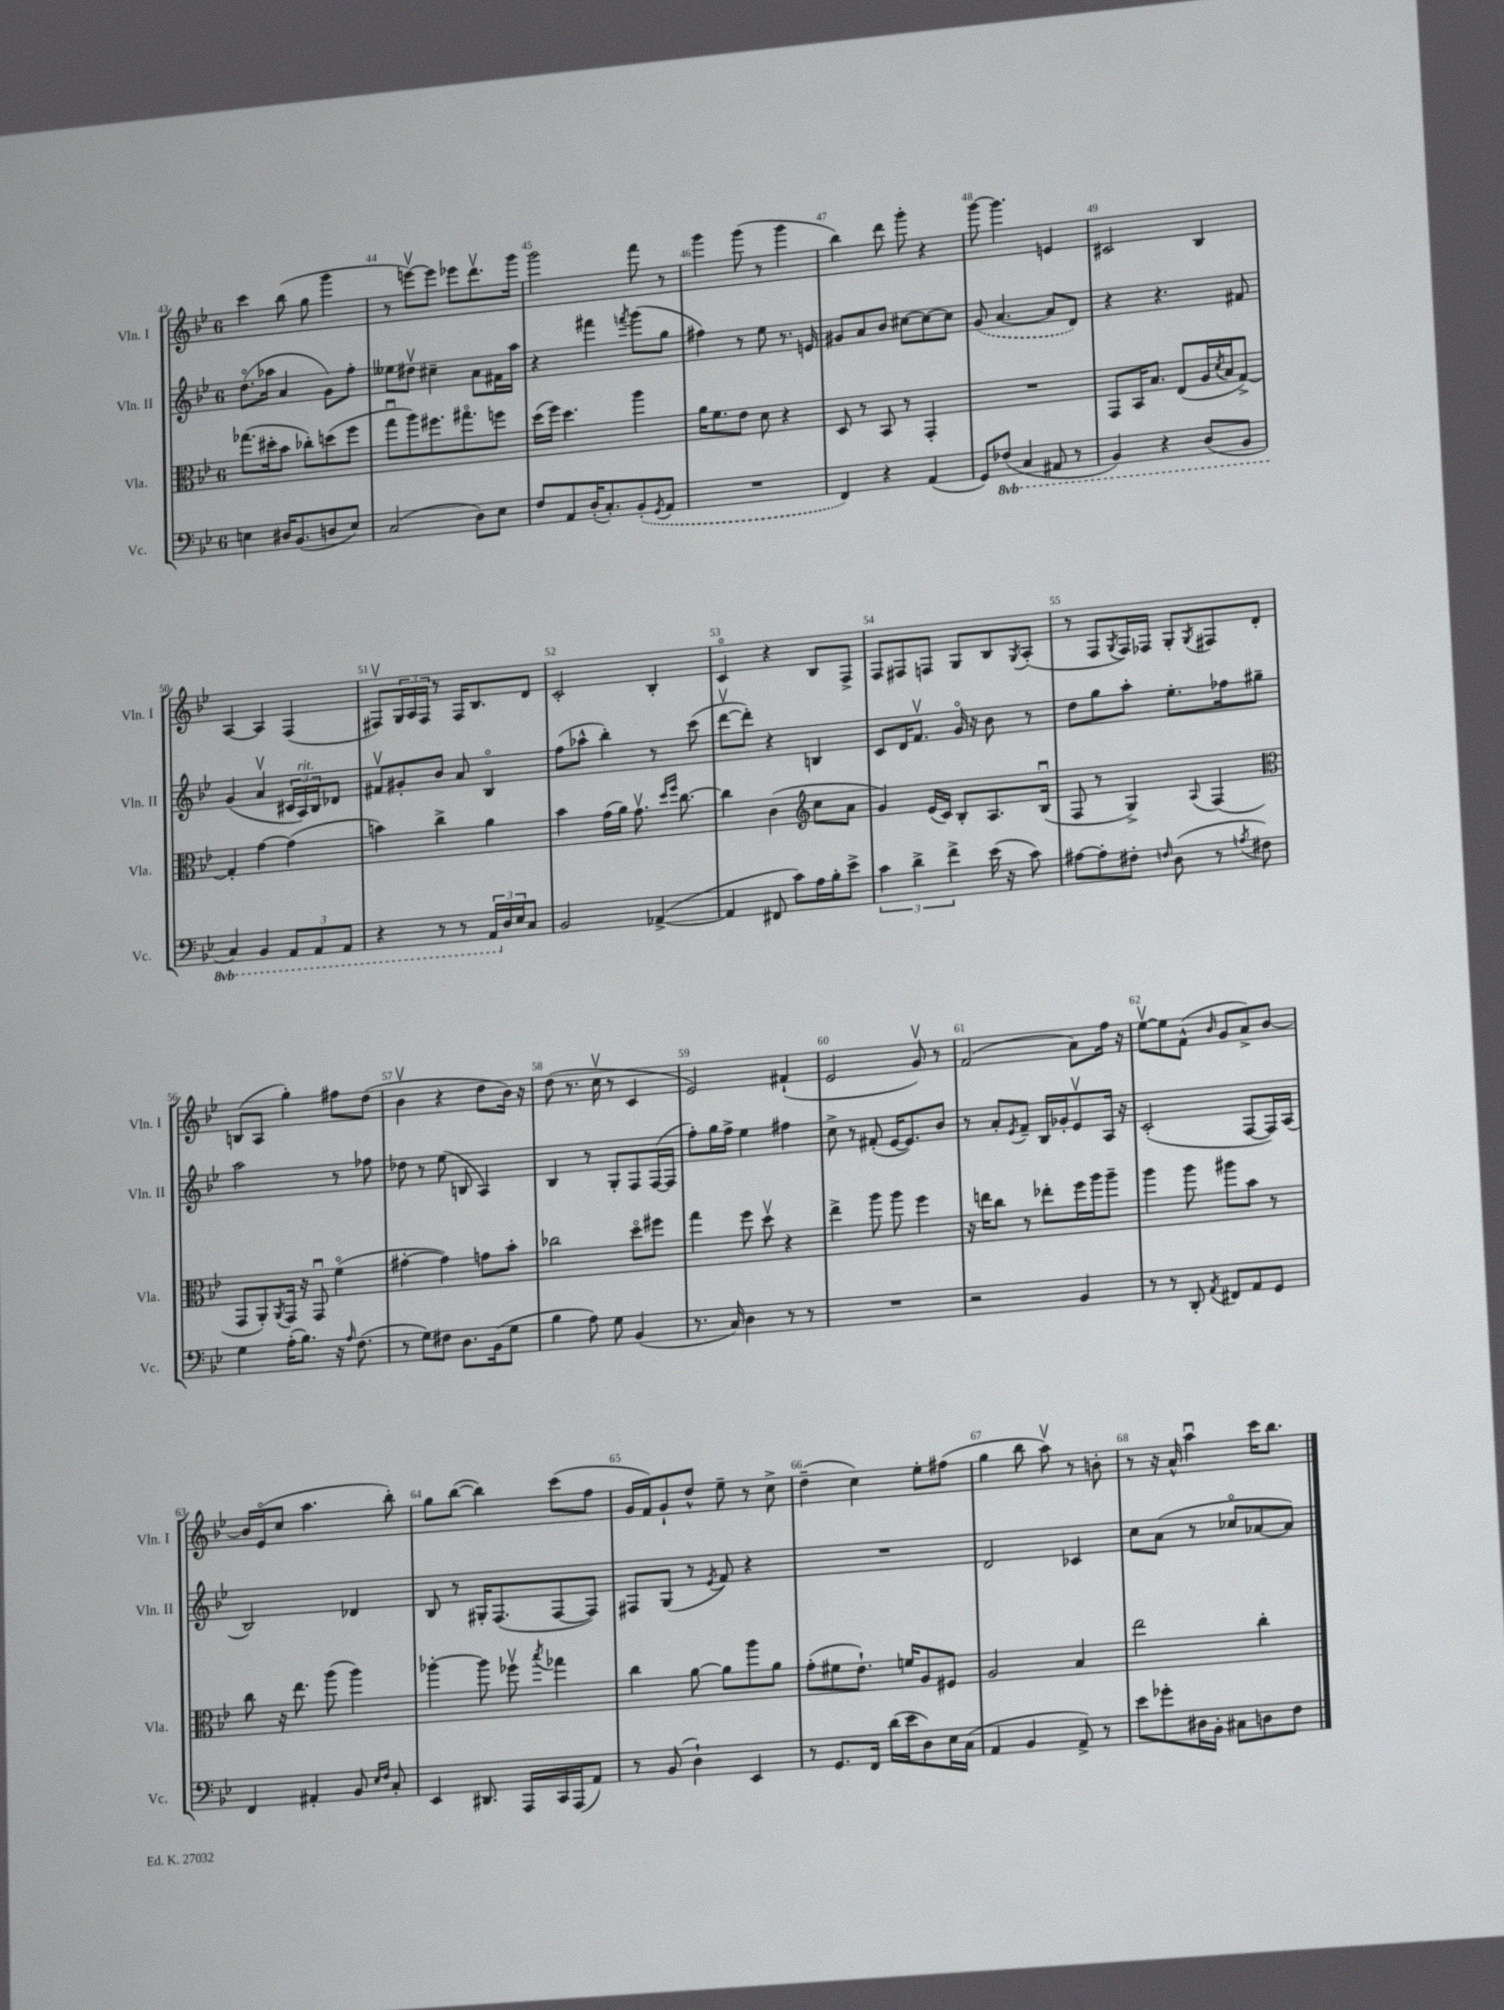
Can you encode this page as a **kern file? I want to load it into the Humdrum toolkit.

**kern	**kern	**kern	**kern
*staff4	*staff3	*staff2	*staff1
*clefF4	*clefC3	*clefG2	*clefG2
*k[b-e-]	*k[b-e-]	*k[b-e-]	*k[b-e-]
*M6/8	*M6/8	*M6/8	*M6/8
4E\	(8.gg-\L	(8.ddo\L	4ccc\
.	16dd#'\k	16aa-\Jk	.
16D#/LK	8b-\J	4a/	(8bb-\
(8.BB-/	.	.	.
.	8cc-'\L)	.	8gg\
8D/	(8dd\	8g\L)	4ggg\
8E/J)	8ff\J	8ff'\J	.
=	=	=	=
(2C/	8ggu\L	8ee--\L	8r
.	8aa\)	8dd#v\J	[8eeev\L)
.	8.ff#\	4cc#~\	8eee\]J
.	.	.	8eee-\L
.	8.gg#o\	.	.
8D\L)	.	8a\L	8.dddv\
8E-\J	8ff\J	16f#\L	.
.	.	16aa\JJ	16ggg\Jk
=	=	=	=
8F/L	(16dd\LL	4r	2ggg\
.	16ff\JJ)	.	.
8AA/	4.dd\	.	.
(16D'/K	.	4fff#\	.
8.C'/)	.	.	.
.	.	8qfff/	.
(8BB-'/	4aa\	(8ggg\L	8fff\
8qGG/	.	.	.
8AA/J	.	8gg\J	8r
=	=	=	=
2.r	16a\LK	4ff#\)	4ggg\
.	8.f\	.	.
.	8e-\J	8r	(8ggg\
.	8d\	8ee-\	8r
.	4r	8.r	4ggg\
.	.	16e/	.
=	=	=	=
4FF/)	8D/	8g#/L	4bb-\)
.	8r	8a/	.
4r	8BB-/	8b-/J	8ddd\
.	8r	[8cc#\L	8ggg'\
(4AA/	4GG'/	8cc#\_	4r
.	.	8cc#\]J	.
=	=	=	=
8GG/L)	2.r	(8g/	[8ggg\
(8FF-/J	.	[4.a/	4.ggg\]
4CC/	.	.	.
8AAA#/	.	8a/]L	4e/
8r	.	8d/J)	.
=	=	=	=
4BBB-/)	8GG/L	4r	2c#/
.	16BB-/K	.	.
.	8.B-/J	.	.
4r	.	4.r	.
.	(8E-/L	.	.
(8DD/L	16A/L	.	4B-/
.	8qd/	.	.
.	16B-/J	.	.
8BBB-/J	[8G^/J)	8f#/	.
=	=	=	=
4CC/)	4G'/]	(4g/	[4A/
4BBB-/	[4g\	4av/	4A/]
12AAA/L	(4g\]	24c#/LL	(4F/
.	.	24A/)	.
12AAA/	.	24B-/J	.
.	.	8d-/J	.
12AAA/J	.	.	.
=	=	=	=
4r	4b\)	8f#v/L	8F#v/L)
.	.	8g#'/	24G/L
.	.	.	24A/
.	.	.	24F#/JJ
8r	4cc^\	8b-/J	8r
8r	.	8a/	16F#/LK
.	.	.	8.B-/
24AAA/LL	4a\	4B-o/	.
24D/	.	.	.
24E-/J	.	.	.
8C/J	.	.	8d/J
=	=	=	=
2BB-/	4b-\	(8ff\L	2c'/
.	.	8aa-^^\J	.
.	(16g\LL	4bb-'\)	.
.	16a\JJ)	.	.
.	8.gv\	.	.
([4AA-^/	.	8r	4B-'/
.	16qqdd/LL	.	.
.	16qqff/JJ	.	.
.	[8.cc\	.	.
.	.	(8ccc\	.
=	=	=	=
4AA-/]	4cc\]	[8dddv\L	4co/
.	.	8ddd'\]J)	.
8FF#/	(4c\	4r	4r
8c\L)	.	.	.
*	*clefG2	*	*
16A\L	8cc\L	4B/	8B-/L
16B-'\J	.	.	.
8e-^\J	8a\J	.	8F^/J
=	=	=	=
6c\	4g/)	8c/L	8F/L
.	.	16d/K	8F#/
6d^\	.	.	.
.	.	8.fv/J	.
.	(16e-/LL	.	8F/J
.	16c/JJ)	.	.
6f^\	.	.	.
.	8B-'/L	16go/	8G/L
.	.	16r	.
(16e-\	8.A/	8b-\	8B-/
16r	.	.	.
.	.	.	8qG/
8c\)	.	8r	(8A'/J
.	(16B-u/Jk	.	.
=	=	=	=
[8A#\L	8F/	8dd\L	8r
8A#'\]	8r	8gg\	8F/L
.	.	.	8qG/
8F#'\J	4G^/)	8aa'\J	16F/L)
.	.	.	16F-/JJ
16qqF/	.	.	.
(8D\	.	8.ee-'\L	8G'/L
.	8qqA/	.	8qG/
8r	(4F/	.	8F#/
.	.	16ff-\k	.
8qA/	.	.	.
8F#\)	.	8gg#~\J	8d'/J
=	=	=	=
*	*clefC3	*	*
4G\	8GG/L	2aa\	(8B/L
.	8AA'/)	.	8A/J
.	8qAA/	.	.
(16A'\LK	16GG/Jk	.	4gg'\)
8.B-\J)	16r	.	.
.	8GGu/	.	.
16r	(4fo\	8r	8ff#\L
16qqA/	.	.	.
(8.F\	.	.	.
.	.	8ff-\	(8dd\J
=	=	=	=
8r	[4g#'\	8dd-\	4b-v\
8G\L)	.	8r	.
8F#\J	4g#\])	(8ee-\	4r
8.D\L	.	8B/	.
.	8g\L	4A/)	8dd\L
(16BB-\k	.	.	.
8G\J	8b-'\J	.	16b-\Jk)
.	.	.	16r
=	=	=	=
4B-\	2cc-\	4B-/	(8dd\
.	.	.	8.r
8A\)	.	8r	.
.	.	.	16ccv\
8G\	.	8G'/L	8r
(4BB-/	8ddo\L	8F/	4c/
.	8ff#\J	([16F/L	.
.	.	16F/]JJ	.
=	=	=	=
8.r	4gg\	8ff'\L)	2e-/)
.	.	16gg\L	.
16C/)	.	16ff^\JJ	.
4D\	8ff\	4ee-\	.
.	8ddv\	.	.
8r	4r	4ff#\	(4f#`/
8r	.	.	.
=	=	=	=
2.r	4ee-^\	8cc^\	2e-/
.	.	8r	.
.	8aa\	(8f#'/	.
.	8aa\	[16e-/LK	.
.	.	8.e-/])	.
.	4ff\	.	8gv/)
.	.	8b-/J	8r
=	=	=	=
2r	16r	8r	(2f/
.	16ee\LK	.	.
.	8cc\J	8a'/L	.
.	.	8qe-/	.
.	8r	8f~/J	.
.	8ee-'\L	16B-/LL	.
.	.	16g-'/J	.
4BB-/	16ff\L	8e-v/	8a\L)
.	16aa\J	.	.
.	8aa~\J	16A/Jk	16ff\Jk
.	.	16r	16r
=	=	=	=
8r	4aa\	(2c'/	[8ee-v\L
8r	.	.	8ee-\]
8DD'/	8aa\	.	(8f^^\J
8qAA/	.	.	16qqb-/
8FF#/L	8aa#\L	.	8g/L
8AA/	8b-\J	[8F/L	8a^/)
8GG/J	8r	16F/]L)	[8b-/J
.	.	(16A/JJ	.
=	=	=	=
4FF/	8cc\	2B-/)	16b-/]LL
.	.	.	(16e-o/J
.	16r	.	8cc/J
.	8.ee-\	.	.
4AA#'/	.	.	4.aa\
.	(8aa\	.	.
8BB-/	4aa\)	4d-/	.
16qqE-/LL	.	.	.
16qqF/JJ	.	.	.
8C'/	.	.	8bb-'\)
=	=	=	=
4EE-/	[4aa-'\	8B-/	8gg\L
.	.	8r	([8bb-\J
8.DD#/	8aa-\]	16G#'/LK	4bb-\])
.	.	(8.F/	.
.	8ff-v\	.	.
16AAA/LL	.	.	.
.	8qbb-/	.	.
16CC/	4gg-\	[8F/	(8ccc\L
(16AAA/J	.	.	.
8AA/J)	.	8F/]J)	8ff\J
=	=	=	=
8r	4cc\	8F#/L	16g/LL
.	.	.	16f/J)
(8BB-/	.	(8G/J	8g`/
4D`\)	[8a\	8r	8dd^^/J
.	.	8qe-/	.
.	8a\]L	8f/)	8ee-~\
4EE-/	8aa\	4r	8r
.	8a\J	.	8cc^\
=	=	=	=
8r	(8g'\L	2.r	(4dd~\
8.GG/L	8f#\	.	.
.	8.e-`\J)	.	4cc\)
16FF/Jk	.	.	.
(16d\LL	.	.	.
16e-\J	16f/LK	.	.
8D\)	8A/	.	8ee-'\L
16E-\L	8F#/J	.	(8ff#\J
(16C\JJ	.	.	.
=	=	=	=
4AA/	2A/	2d/	4gg\
4BB-/	.	.	8bb-\
.	.	.	8aav\)
8AA^/)	4B-/	4c-/	8r
8r	.	.	8b'\
=	=	=	=
8e-\L	2ee-\	8cc\L	8r
8g-'\	.	(8a\J	16r
.	.	.	16a^^/
16D#\L	.	8r	4aau\
16BB-'\JJ	.	.	.
8C#\L	.	8cc-o/L	.
8D\	4cc'\	[8a-/	16ccc\LK
.	.	.	8.bb-\J
8F\J	.	8a-/]J)	.
==	==	==	==
*-	*-	*-	*-
